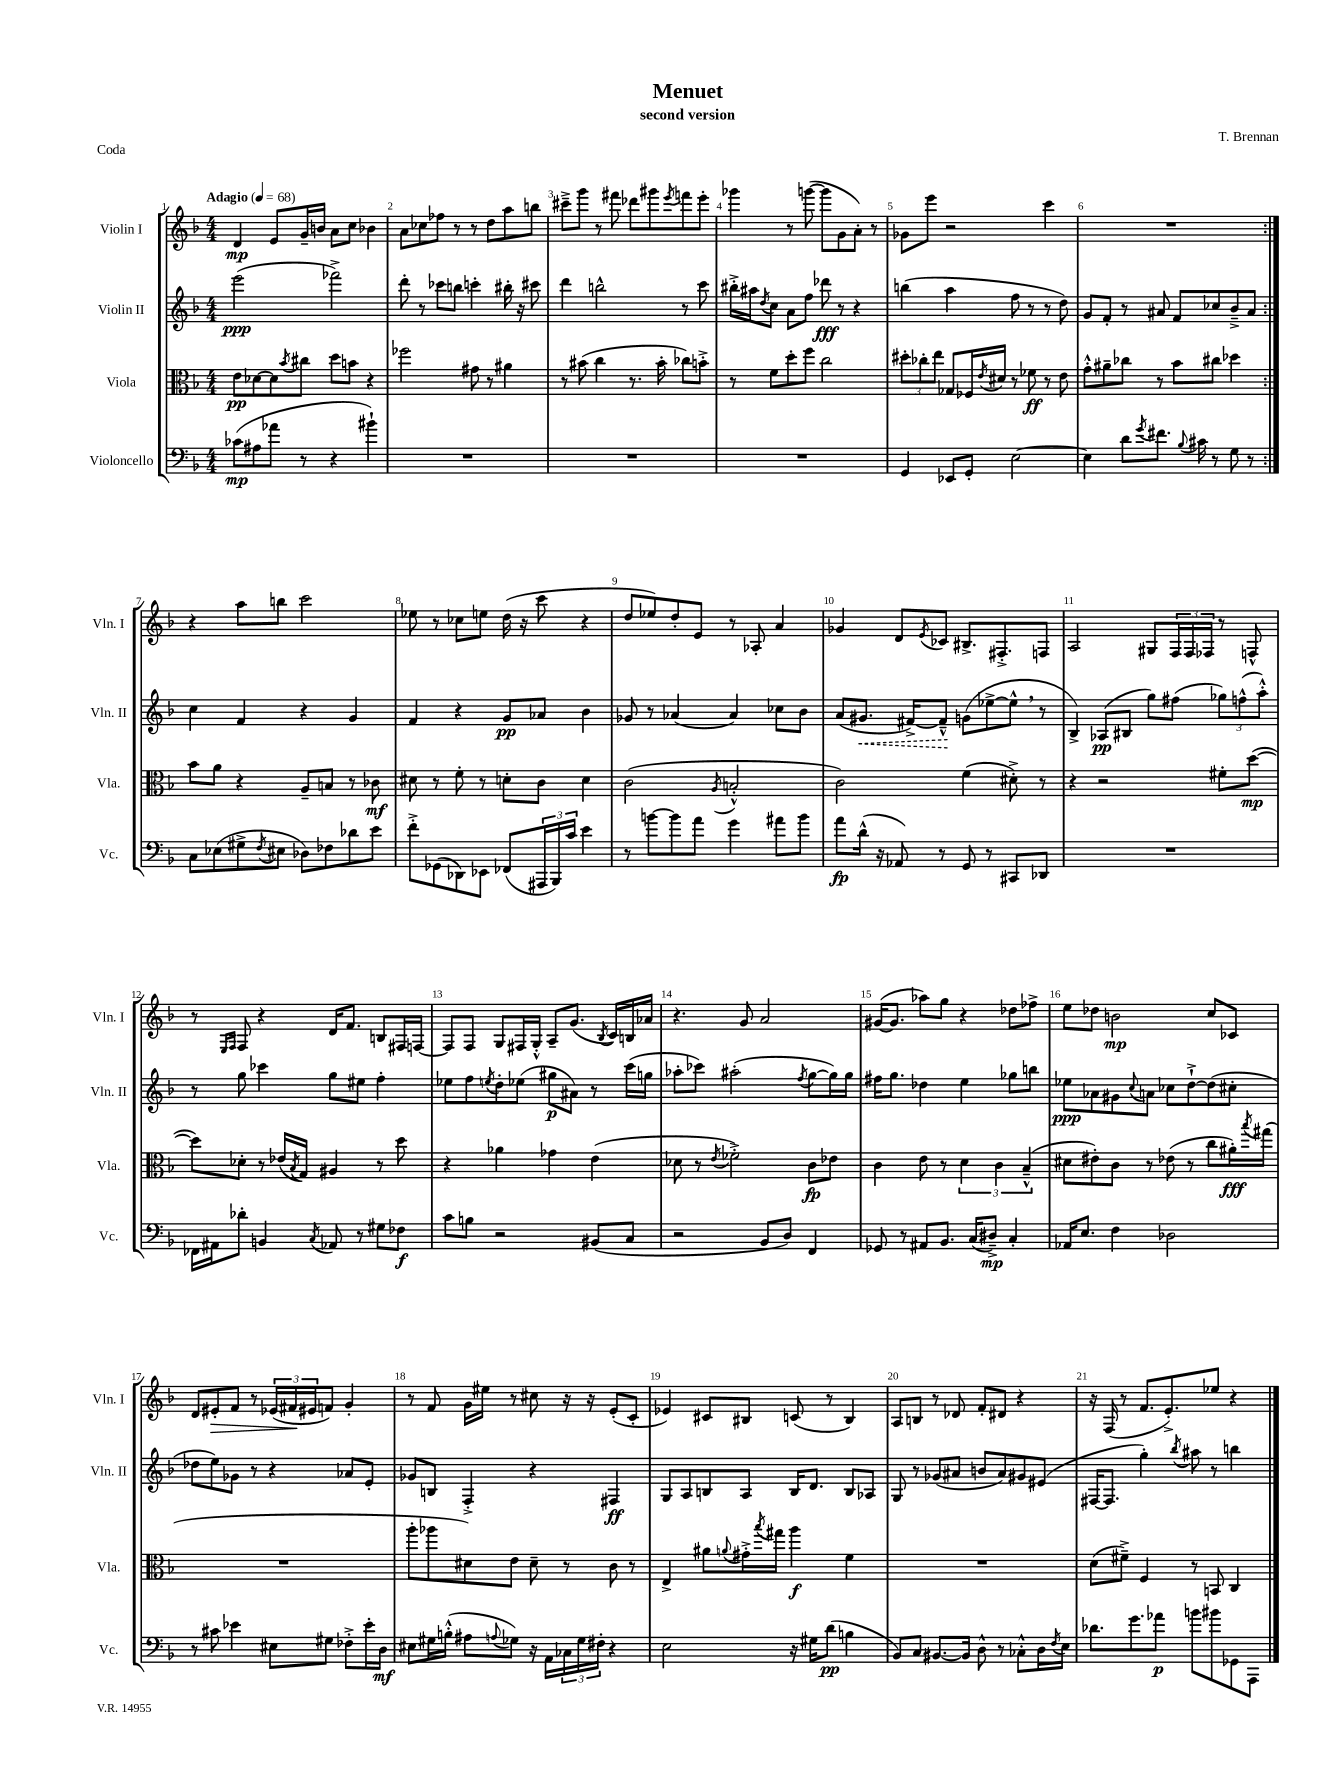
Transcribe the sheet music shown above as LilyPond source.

\header { title = "Menuet" composer = "T. Brennan" subtitle = "second version" piece = "Coda" }
<<
\new StaffGroup <<
\new Staff = "s0" \with { instrumentName = "Violin I" shortInstrumentName = "Vln. I" } {
    \clef treble \key f \major \numericTimeSignature \time 4/4 \tempo "Adagio" 4 = 68
    \repeat volta 2 { d'4\mp e'8 g'16-- b'16 a'8 c''8 bes'4 |
    a'8 ces''8 fes''8 r8 r8 d''8 a''8 b''8 |
    cis'''8---> g'''8 r8 fis'''8 des'''8 gis'''8 \acciaccatura { e'''8 } f'''8 e'''8-. |
    ges'''4 r8 g'''8~( g'''8 g'8 a'8-.) r8 |
    ges'8 e'''8 r2 c'''4 |
    R1 | }
    r4 a''8 b''8 c'''2 |
    ees''8 r8 ces''8 e''8 d''16( r16 c'''8 r4 |
    d''8 ees''8) d''8-. e'8 r8 aes8-. a'4 |
    ges'4 d'8 \acciaccatura { e'8 } ces'8 bis8.-> fis8.-.-> f8 |
    a2 gis8 \tuplet 3/2 { f16 f16 fes16 } r8 f8-^ |
    r8 \grace { e16 f16 } f8 r4 d'16 f'8. b8 fis16 f16~ |
    f8 f8 g8 fis16 g16-.-^ a8-- g'8.( \acciaccatura { bes8 } c'16) b16 aes'16 |
    r4. g'8 a'2 |
    gis'16~( gis'8. aes''8) g''8 r4 des''8 fes''8-> |
    e''8 des''8 b'2\mp c''8 ces'8 |
    d'8 eis'8-.\> f'8 r8 \tuplet 3/2 { ees'16( fis'16\! eis'16 } f'8) g'4-. |
    r8 f'8 g'16 eis''16 r8 cis''8 r16 r16 e'8-.( c'8-. |
    ees'4) cis'8 bis8 c'8( r8 bis4) |
    a8 b8 r8 des'8 f'8-. dis'8 r4 |
    r16 f16( r8 f'8. e'8.-.->) ees''8 r4 \bar "|." |
}
\new Staff = "s1" \with { instrumentName = "Violin II" shortInstrumentName = "Vln. II" } {
    \clef treble \key f \major \numericTimeSignature \time 4/4
    \repeat volta 2 { e'''2\ppp( fes'''2->) |
    d'''8-. r8 ces'''8 b''8 c'''4-. bis''16-. r16 cis'''8 |
    d'''4 b''2-^ r8 c'''8 |
    bis''16-.-> ais''16 \acciaccatura { d''8 } c''8 a'8 f''8 des'''8\fff r8 r4 |
    b''4( a''4 f''8 r8 r8 d''8) |
    g'8 f'8-. r8 ais'8 f'8 ces''8 bes'8---> ais'8 | }
    c''4 f'4 r4 g'4 |
    f'4 r4 g'8\pp aes'8 bes'4 |
    ges'8 r8 aes'4( aes'4) ces''8 bes'8 |
    a'8( \once \override Hairpin.style = #'dashed-line gis'8.\< fis'16~->) fis'8---^\! g'8( ees''8~-> ees''8-^ \breathe r8 |
    bes4->) aes8\pp( bis8 g''8) fis''8( \tuplet 3/2 { ges''8) f''8-^( a''8-.-^) } |
    r8 g''8 ces'''4 g''8 eis''8 f''4-. |
    ees''8 f''8 \acciaccatura { e''8 } d''8-. ees''8( gis''8\p ais'8) r8 c'''16( g''16 |
    aes''8-. ces'''8) ais''2-.( \acciaccatura { f''8 } g''8~ g''16) g''16 |
    fis''16 g''8. des''4 e''4 ges''8 b''8 |
    ees''8\ppp aes'8 gis'8 \appoggiatura { c''8 } a'8 ces''8 d''8~-!-> d''8( cis''8-. |
    des''8 e''8) ges'8 r8 r4 aes'8 e'8-. |
    ges'8 b8 f4-.-> r4 fis4\ff |
    g8 a8 b8 a8 b16 d'8. b8 aes8 |
    g8 r8 ges'8( ais'8 b'8 ais'8) gis'8 eis'8( |
    fis16~ fis8. g''4-.) \acciaccatura { bes''8 } ais''8 r8 b''4 \bar "|." |
}
\new Staff = "s2" \with { instrumentName = "Viola" shortInstrumentName = "Vla." } {
    \clef alto \key f \major \numericTimeSignature \time 4/4
    \repeat volta 2 { e'8\pp des'8~ des'8 \acciaccatura { bes'8 } cis''8 d''8 b'8 r4 |
    fes''2 gis'8 r8 ais'4 |
    r8 bis'8( c''4 r8. bis'16-. ces''8) b'8-.-> |
    r8 f'8 d''8-. f''8 c''2 |
    \tuplet 3/2 { dis''8-. ces''8-. e''8 } ges8 fes16 \acciaccatura { e'8 } dis'16 r8 fes'8\ff r8 e'8 |
    g'8-.-^ ais'8-- ces''8 r8 bes'8 cis''8 des''4 | }
    bes'8 a'8 r4 a8-- b8 r8 ces'8\mf |
    dis'8 r8 f'8-. r8 d'8-. c'8 d'4 |
    c'2( \acciaccatura { a8 } b2-.-^ |
    c'2) f'4( dis'8-.->) r8 |
    r4 r2 fis'8-. d''8~\mp( |
    d''8) des'8-. r8 ees'16( \acciaccatura { bes8 } g16) ais4 r8 d''8 |
    r4 aes'4 ges'4 e'4( |
    des'8 r8 \acciaccatura { e'8 } fes'2-.->) c'8\fp ees'8 |
    c'4 e'8 r8 \tuplet 3/2 { d'4 c'4 bes4---^( } |
    dis'8 eis'8-.) c'8 r8 ees'8( r8 c''8 ais'16-.\fff) \acciaccatura { bes''8 } gis''16( |
    R1 |
    a''8-. aes''8 dis'8) e'8 dis'8-- r8 c'8 r8 |
    e4-> ais'8 \appoggiatura { a'8 } gis'16-.-> \acciaccatura { bes''8 } gis''16 a''4\f f'4 |
    R1 |
    d'8( fis'8--->) f4 r8 b,8 c4 \bar "|." |
}
\new Staff = "s3" \with { instrumentName = "Violoncello" shortInstrumentName = "Vc." } {
    \clef bass \key f \major \numericTimeSignature \time 4/4
    \repeat volta 2 { ces'8\mp( ais8 aes'8 r8 r4 bis'4-!) |
    R1 |
    R1 |
    R1 |
    g,4 ees,8 g,8-. e2~ |
    e4 d'8 \acciaccatura { g'8 } fis'8. \appoggiatura { bes8 } cis'16 r8 g8 r8 | }
    c8 ees8( gis8-> \acciaccatura { f8 } eis8 des8) fes8 des'8 e'8 |
    f'8-.-> ges,8( des,8) ees,8 fes,8( \tuplet 3/2 { ais,,16 bes,,16) c'16 } e'4 |
    r8 b'8~ b'8 a'8 g'4 ais'8 b'8 |
    a'8\fp d'16-^( r16 aes,8) r8 g,8 r8 cis,8 des,8 |
    R1 |
    fes,16 ais,16 des'8-. b,4 \acciaccatura { c8 } aes,8 r8 gis8 fes8\f |
    c'8 b8 r2 bis,8( c8 |
    r2 bes,8 d8) f,4 |
    ges,8 r8 ais,8 bes,8. c16( dis8--->\mp) c4-. |
    aes,16 e8. f4 des2 |
    r8 cis'8 ees'4 eis8 gis8 fes8-.-> ees'16-. d16\mf |
    eis8 gis16 b16-.-^( ais8 \appoggiatura { a8 } ges8) r16 a,16 \tuplet 3/2 { ces16 ges16 fis16-. } r4 |
    e2 r16 gis16 d'8\pp( b4 |
    bes,8) c8 bis,8.~ bis,16 d8-^ r8 ces8-.-^ d16 \acciaccatura { f8 } e16 |
    des'8. g'8. aes'8\p b'8 bis'8 ges,8 a,,8 \bar "|." |
}
>>
>>
\layout { \context { \Score \override BarNumber.break-visibility = ##(#f #t #t) barNumberVisibility = #all-bar-numbers-visible } }
